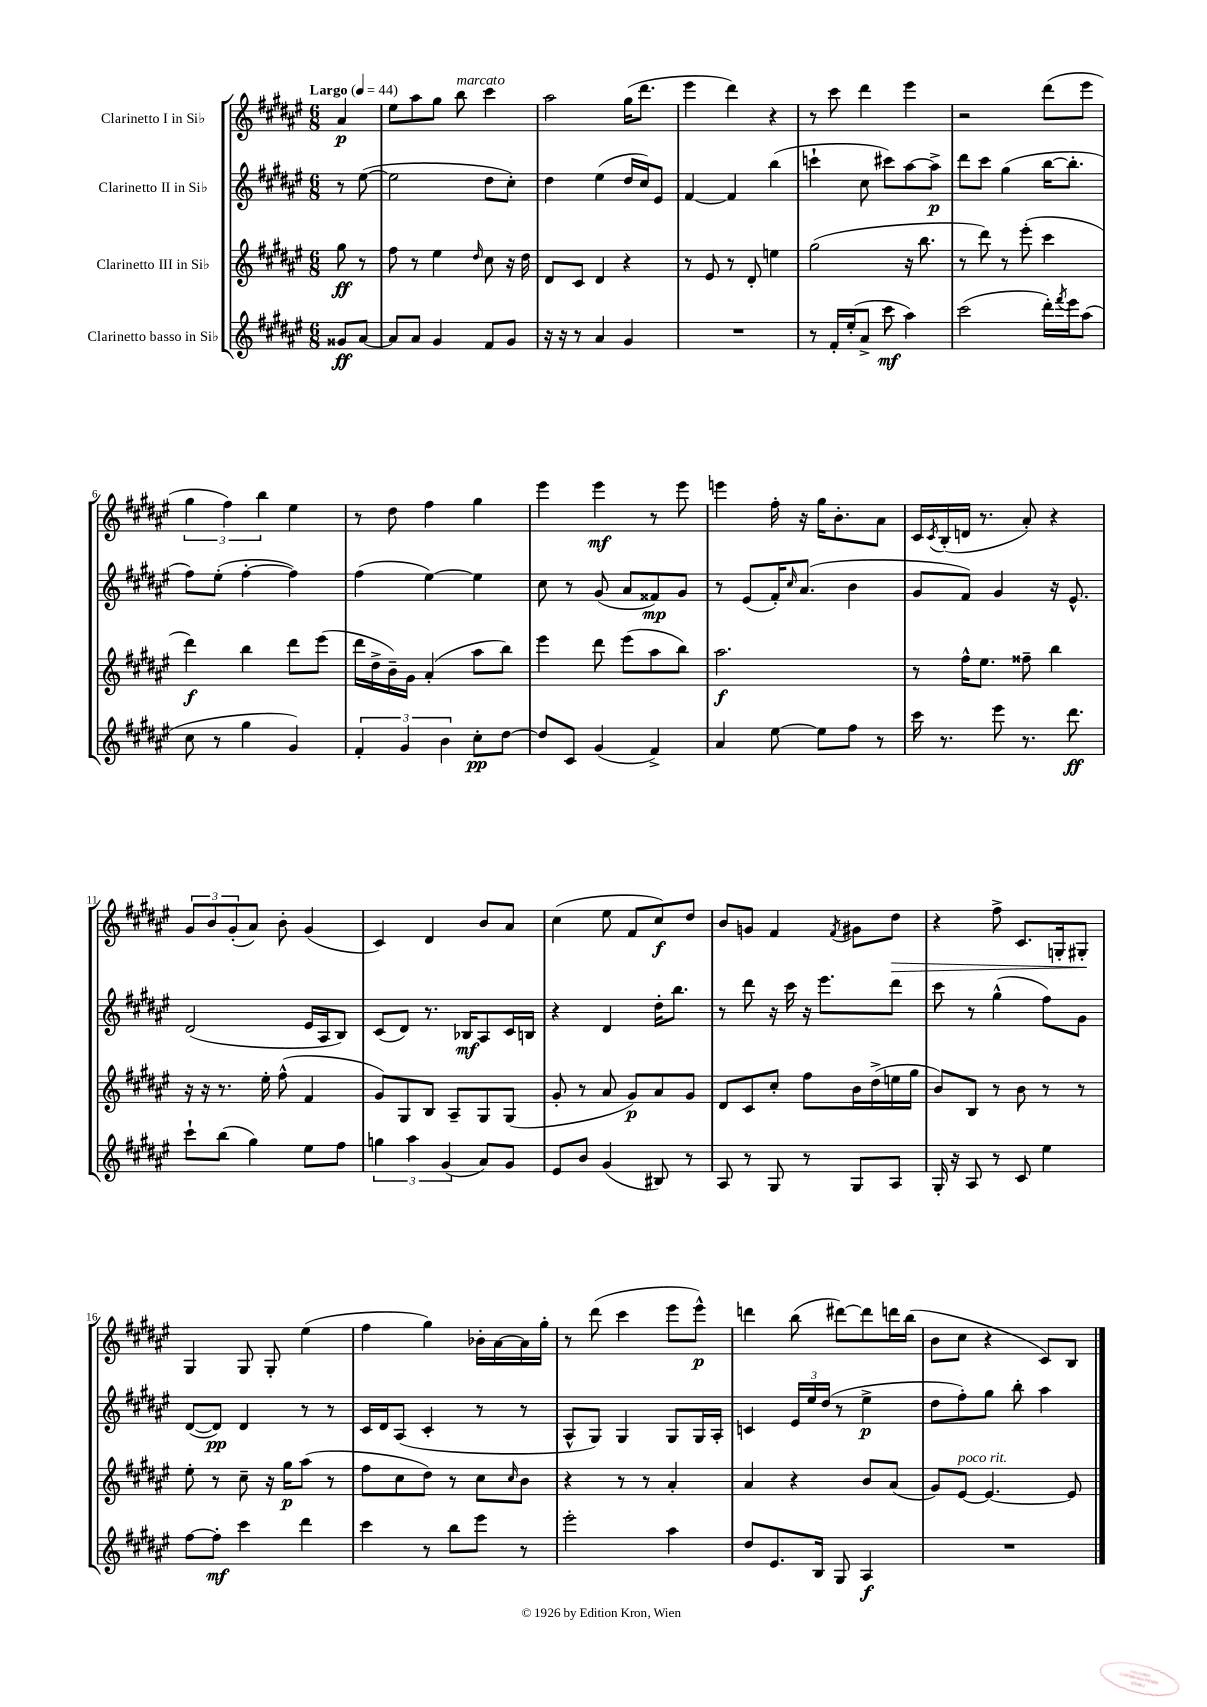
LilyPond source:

<<
\new StaffGroup <<
\new Staff = "s0" \with { instrumentName = "Clarinetto I in Sib" } {
    \clef treble \key fis \major \numericTimeSignature \time 6/8 \partial 4 \tempo "Largo" 4 = 44
    ais'4\p |
    eis''8 ais''8 gis''8 b''8^\markup { \italic "marcato" } cis'''4 |
    ais''2 gis''16( dis'''8. |
    eis'''4 dis'''4) r4 |
    r8 cis'''8 dis'''4 eis'''4 |
    r2 dis'''8( eis'''8 |
    \tuplet 3/2 { gis''4 fis''4) b''4 } eis''4 |
    r8 dis''8 fis''4 gis''4 |
    eis'''4 eis'''4\mf r8 eis'''8 |
    e'''4 fis''16-. r16 gis''16 b'8.-. ais'8 |
    cis'16 \acciaccatura { cis'8 } b16-.( d'16 r8. ais'8-.) r4 |
    \tuplet 3/2 { gis'8 b'8 gis'8-.( } ais'8) b'8-. gis'4( |
    cis'4) dis'4 b'8 ais'8 |
    cis''4( eis''8 fis'8 cis''8\f) dis''8 |
    b'8 g'8 fis'4 \acciaccatura { fis'8 } gis'8 dis''8\> |
    r4 fis''8-> cis'8. g16-. gis8-.\! |
    gis4 gis8 gis8-. eis''4( |
    fis''4 gis''4) bes'16-. ais'16~ ais'16 gis''16-. |
    r8 dis'''8( cis'''4 eis'''8 eis'''8-^\p) |
    d'''4 b''8( dis'''8~) dis'''8 d'''16 b''16( |
    b'8 cis''8 r4 cis'8) b8 \bar "|." |
}
\new Staff = "s1" \with { instrumentName = "Clarinetto II in Sib" } {
    \clef treble \key fis \major \numericTimeSignature \time 6/8 \partial 4
    r8 eis''8~( |
    eis''2 dis''8 cis''8-.) |
    dis''4 eis''4( dis''16 cis''16) eis'8 |
    fis'4~ fis'4 b''4( |
    c'''4-! cis''8 cis'''8) ais''8~ ais''8->\p |
    dis'''8 cis'''8 gis''4( b''16~ b''8.-. |
    fis''8) eis''8-.( fis''4~-. fis''4) |
    fis''4( eis''4~) eis''4 |
    cis''8 r8 gis'8( ais'8 fisis'8\mp) gis'8 |
    r8 eis'8( fis'16-.) \grace { cis''16 } ais'8.( b'4 |
    gis'8 fis'8) gis'4 r16 eis'8.-^ |
    dis'2( eis'16 ais16 b8) |
    cis'8( dis'8) r8. bes16\mf ais8 cis'16 b16 |
    r4 dis'4 dis''16-. b''8. |
    r8 dis'''8 r16 cis'''16 r16 eis'''8. dis'''8 |
    cis'''8 r8 gis''4-^( fis''8) gis'8 |
    dis'8~( dis'8\pp) dis'4 r8 r8 |
    cis'16 dis'16 ais8( cis'4-. r8 r8 |
    ais8-^ gis8) gis4 gis8 gis16 ais16-. |
    c'4 \tuplet 3/2 { eis'16 eis''16 dis''16( } r8 eis''4->\p |
    dis''8 fis''8-.) gis''8 b''8-. ais''4 \bar "|." |
}
\new Staff = "s2" \with { instrumentName = "Clarinetto III in Sib" } {
    \clef treble \key fis \major \numericTimeSignature \time 6/8 \partial 4
    gis''8\ff r8 |
    fis''8 r8 eis''4 \grace { dis''16 } cis''8 r16 dis''16 |
    dis'8 cis'8 dis'4 r4 |
    r8 eis'8 r8 dis'8-. e''4 |
    gis''2( r16 b''8. |
    r8 dis'''8) r8 eis'''8-.( cis'''4 |
    dis'''4\f) b''4 dis'''8 eis'''8( |
    dis'''16 dis''16-> b'16--) gis'16 ais'4-.( ais''8 b''8) |
    eis'''4 dis'''8 eis'''8( ais''8 b''8) |
    ais''2.\f |
    r8 fis''16-^ eis''8. fisis''8-- b''4 |
    r16 r16 r8. eis''16-. fis''8-^( fis'4 |
    gis'8) gis8 b8 ais8-- gis8 gis8( |
    gis'8-. r8 ais'8 gis'8\p) ais'8 gis'8 |
    dis'8 cis'8 cis''8-. fis''8 b'16 dis''16->( e''16 gis''16 |
    b'8) b8 r8 b'8 r8 r8 |
    eis''8-. r8 cis''8-- r16 gis''16\p ais''8( r8 |
    fis''8 cis''8 dis''8) r8 cis''8 \grace { cis''16 } b'8 |
    r4 r8 r8 ais'4-. |
    ais'4 r4 b'8 ais'8( |
    gis'8) eis'8~^\markup { \italic "poco rit." } eis'4.~ eis'8 \bar "|." |
}
\new Staff = "s3" \with { instrumentName = "Clarinetto basso in Sib" } {
    \clef treble \key fis \major \numericTimeSignature \time 6/8 \partial 4
    gisis'8\ff ais'8~ |
    ais'8 ais'8 gis'4 fis'8 gis'8 |
    r16 r16 r8 ais'4 gis'4 |
    R2. |
    r8 fis'16-. eis''16-.( ais'8-> cis'''8\mf ais''4) |
    cis'''2( dis'''16-.) \acciaccatura { fis'''8 } eis'''16 ais''8( |
    cis''8 r8 gis''4 gis'4) |
    \tuplet 3/2 { fis'4-. gis'4 b'4 } cis''8-.\pp dis''8~ |
    dis''8 cis'8 gis'4( fis'4->) |
    ais'4 eis''8~ eis''8 fis''8 r8 |
    cis'''16 r8. eis'''8 r8. dis'''8.\ff |
    cis'''8-! b''8( gis''4) eis''8 fis''8 |
    \tuplet 3/2 { g''4 ais''4 gis'4( } ais'8) gis'8 |
    eis'8 b'8 gis'4( bis8) r8 |
    ais8 r8 gis8 r8 gis8 ais8 |
    gis16-. r16 ais8 r8 cis'8 eis''4 |
    fis''8~ fis''8-.\mf cis'''4 dis'''4 |
    cis'''4 r8 b''8 eis'''8 r8 |
    eis'''2-. ais''4 |
    dis''8 eis'8. b16 gis8 ais4\f |
    R2. \bar "|." |
}
>>
>>
